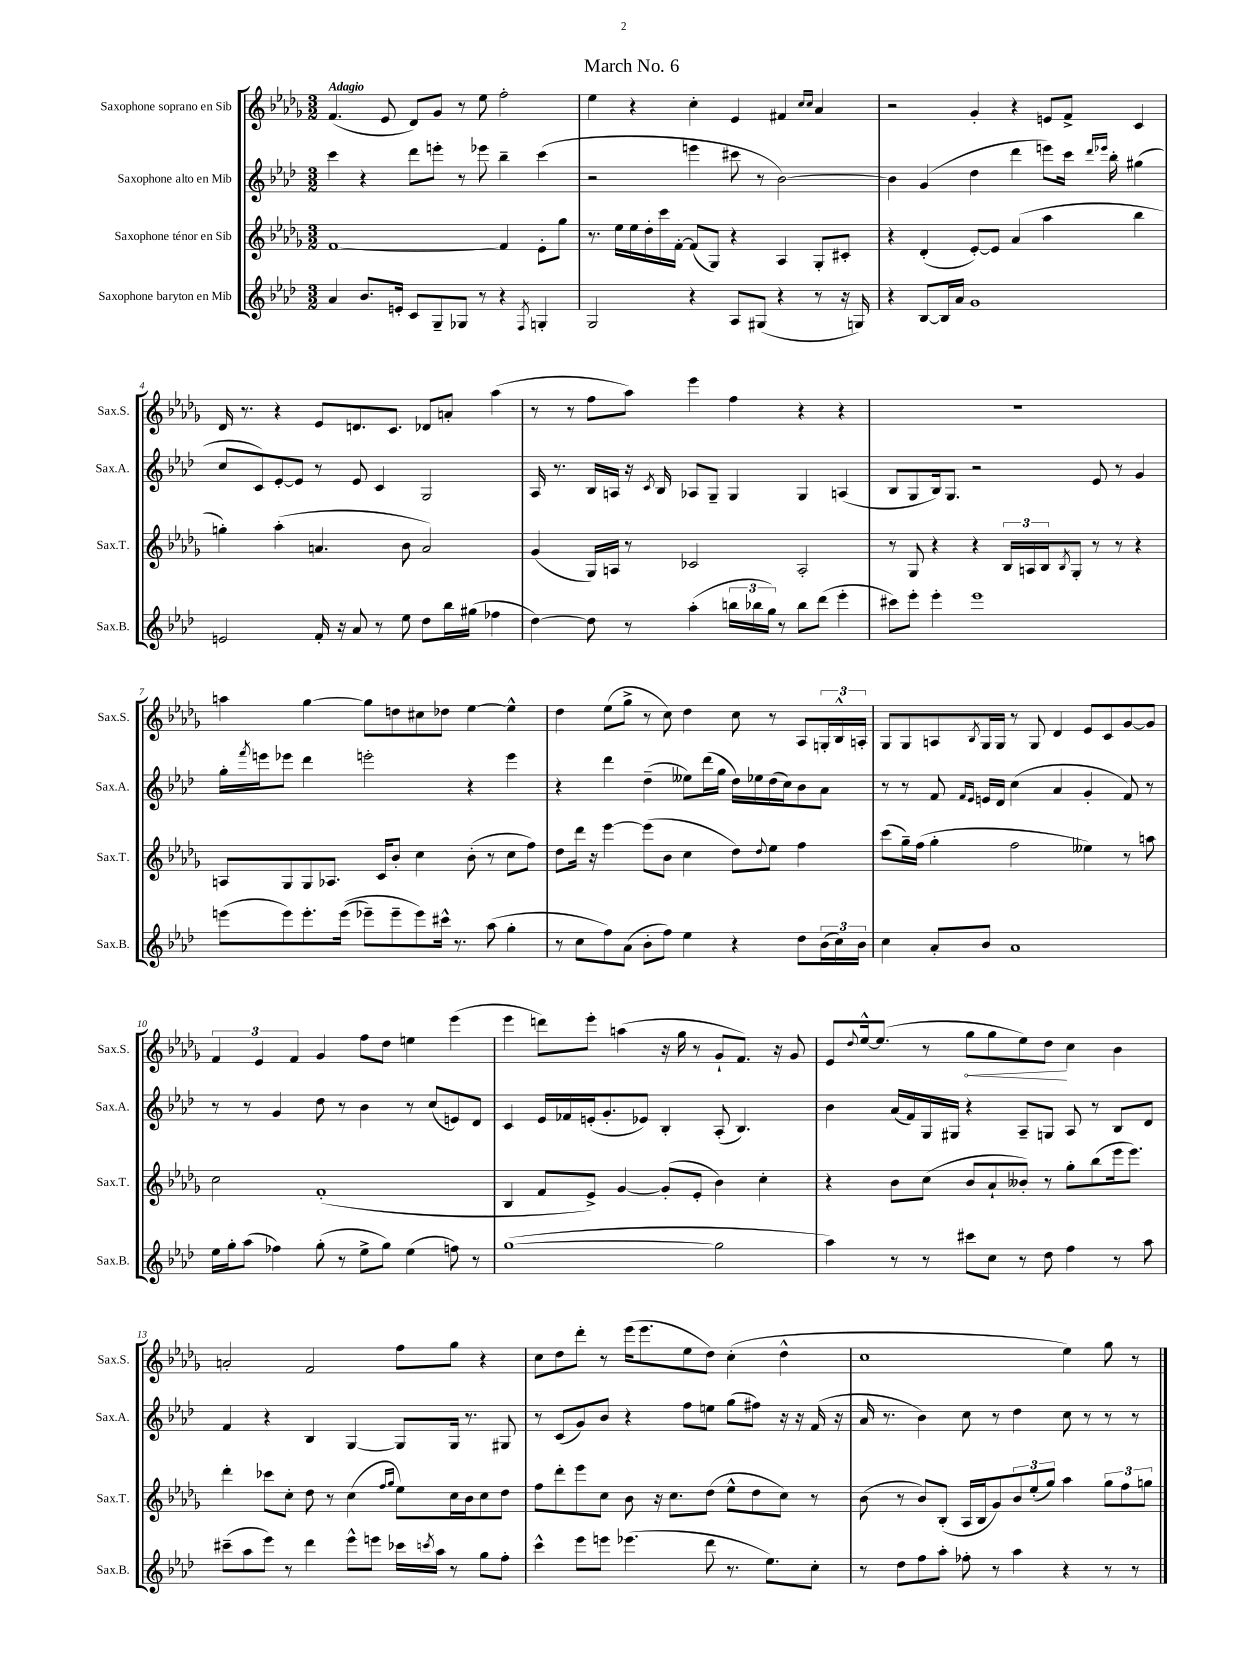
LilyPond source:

\header { title = "March No. 6" }
<<
\new StaffGroup <<
\new Staff = "s0" \with { instrumentName = "Saxophone soprano en Sib" shortInstrumentName = "Sax.S." } {
    \clef treble \key des \major \numericTimeSignature \time 3/2 \tempo "Adagio"
    f'4.( ees'8 des'8) ges'8 r8 ees''8 f''2-. |
    ees''4 r4 c''4-. ees'4 fis'4 \grace { c''16 c''16 } aes'4 |
    r2 ges'4-. r4 e'8 f'8-> c'4 |
    des'16 r8. r4 ees'8 d'8. c'8. des'8 a'8-. aes''4( |
    r8 r8 f''8 aes''8) ees'''4 f''4 r4 r4 |
    R1. |
    a''4 ges''4~ ges''8 d''8 cis''8 des''8 ees''4~ ees''4-^ |
    des''4 ees''8( ges''8-> r8 c''8) des''4 c''8 r8 aes8 \tuplet 3/2 { g16-. bes16-^ a16-. } |
    ges8 ges8 a8 \acciaccatura { bes8 } ges16 ges16 r8 ges8 des'4 ees'8 c'8 ges'8~ ges'8 |
    \tuplet 3/2 { f'4 ees'4 f'4 } ges'4 f''8 des''8 e''4 ees'''4( |
    ees'''4 d'''8) ees'''8-. a''4( r16 ges''16 r8 ges'8-! f'8.) r16 ges'8 |
    ees'8 \appoggiatura { des''8 } ees''16~-^ ees''8.( r8 \once \override Hairpin.circled-tip = ##t ges''8\< ges''8 ees''8) des''8\! c''4 bes'4 |
    a'2-. f'2 f''8 ges''8 r4 |
    c''8 des''8 des'''8-. r8 ees'''16( ees'''8. ees''8 des''8) c''4-.( des''4-^ |
    c''1 ees''4) ges''8 r8 \bar "|." |
}
\new Staff = "s1" \with { instrumentName = "Saxophone alto en Mib" shortInstrumentName = "Sax.A." } {
    \clef treble \key aes \major \numericTimeSignature \time 3/2
    c'''4 r4 des'''8 e'''8-. r8 ees'''8 bes''4-- c'''4( |
    r2 e'''4 cis'''8 r8 bes'2~) |
    bes'4 g'4( des''4 des'''4 e'''8) c'''16 \grace { des'''16 ees'''16 } bes''16-. gis''4( |
    c''8 c'8) ees'8~-. ees'8 r8 ees'8 c'4 g2 |
    aes16 r8. bes16 a16 r16 \acciaccatura { c'8 } bes16 aes8 g8-- g4 g4 a4( |
    bes8 g8 bes16) g8. r2 ees'8 r8 g'4 |
    g''16-. \acciaccatura { f'''8 } e'''16 ees'''8 des'''4 e'''2-. r4 e'''4 |
    r4 des'''4 des''4--( eeses''8) des'''16( g''16 des''16) ees''16 des''16( c''16) bes'8 aes'8 |
    r8 r8 f'8 \grace { f'16 ees'16 } e'16 des'16 c''4( aes'4 g'4-. f'8) r8 |
    r8 r8 g'4 des''8 r8 bes'4 r8 c''8( e'8) des'8 |
    c'4 ees'16 fes'16 e'16-.( g'8.-. ees'8) bes4-. aes8-.( bes4.) |
    bes'4 aes'16( f'16) g16 gis16 r4 aes8-- g8 aes8 r8 bes8 des'8 |
    f'4 r4 bes4 g4~ g8 g16 r8. gis8 |
    r8 c'8( g'8) bes'8 r4 f''8 e''8 g''8( fis''8) r16 r16 f'16( r16 |
    aes'16 r8. bes'4) c''8 r8 des''4 c''8 r8 r8 r8 \bar "|." |
}
\new Staff = "s2" \with { instrumentName = "Saxophone ténor en Sib" shortInstrumentName = "Sax.T." } {
    \clef treble \key des \major \numericTimeSignature \time 3/2
    f'1~ f'4 ees'8-. ges''8 |
    r8. ees''16 ees''16 des''16-. c'''16 f'16~-. f'8( ges8) r4 aes4 ges8-. cis'8-. |
    r4 des'4-.( ees'8~-.) ees'8 aes'4( aes''4 bes''4 |
    g''4-.) aes''4-.( a'4. bes'8 a'2) |
    ges'4( ges16) a16 r8 ces'2 a2-. |
    r8 ges8 r4 r4 \tuplet 3/2 { bes16 a16 bes16 } \acciaccatura { bes8 } ges8-. r8 r8 r4 |
    a8 ges8 ges8 aes8. c'16 bes'8-. c''4 bes'8-.( r8 c''8 f''8) |
    des''8 des'''16 r16 ees'''4~ ees'''8( bes'8 c''4 des''8) \appoggiatura { des''8 } ees''8 f''4 |
    c'''8( ges''16--) f''16( ges''4-. f''2 eeses''4) r8 a''8 |
    c''2 f'1-.( |
    bes4 f'8 ees'8->) ges'4~ ges'8-.( ees'8-. bes'4) c''4-. |
    r4 bes'8 c''8( bes'8 aes'8-! beses'8-.) r8 ges''8-. bes''8( ees'''16 ees'''8.) |
    des'''4-. ces'''8 c''8-. des''8 r8 c''4( \grace { f''16 ges''16 } ees''8) c''16 bes'16 c''8 des''8 |
    f''8 des'''8-. ees'''8 c''8 bes'8 r16 c''8. des''8( ees''8-^ des''8 c''8) r8 |
    bes'8( r8 bes'8) bes8-.( aes16 bes16 ges'8) \tuplet 3/2 { bes'8 ees''8-.( ges''8) } aes''4 \tuplet 3/2 { ges''8 f''8 g''8 } \bar "|." |
}
\new Staff = "s3" \with { instrumentName = "Saxophone baryton en Mib" shortInstrumentName = "Sax.B." } {
    \clef treble \key aes \major \numericTimeSignature \time 3/2
    aes'4 bes'8. e'16-. c'8 g8-- ges8 r8 r4 \acciaccatura { f8 } g4-. |
    g2 r4 aes8 gis8( r4 r8 r16 g16) |
    r4 bes8~ bes16 aes'16 g'1 |
    e'2 f'16-. r16 aes'8 r8 ees''8 des''8 bes''16 gis''16( fes''4 |
    des''4~) des''8 r8 aes''4-.( \tuplet 3/2 { b''16 bes''16 g''16) } r8 bes''8 des'''8( ees'''4-. |
    cis'''8) ees'''8-. ees'''4-. ees'''1 |
    e'''8( e'''8) e'''8.-. e'''16(\( ees'''8--) ees'''8-- ees'''8\) cis'''16-^ r8. aes''8( g''4-. |
    r8 c''8 f''8) aes'8( bes'8-. f''8) ees''4 r4 des''8 \tuplet 3/2 { bes'16( c''16) bes'16 } |
    c''4 aes'8-. bes'8 aes'1 |
    ees''16 g''16-. aes''8( fes''4) g''8-.( r8 ees''8-> g''8) ees''4( f''8) r8 |
    g''1~( g''2 |
    aes''4) r8 r8 cis'''8 c''8 r8 des''8 f''4 r8 aes''8 |
    cis'''8--( aes''8 ees'''8) r8 des'''4 ees'''8-^ e'''8 ces'''16 \acciaccatura { c'''8 } aes''16 r8 g''8 f''8-. |
    c'''4-^ ees'''8 e'''8 ees'''4.( des'''8 r8. ees''8.) c''8-. |
    r8 des''8 f''8 aes''8-. fes''8-. r8 aes''4 r4 r8 r8 \bar "|." |
}
>>
>>
